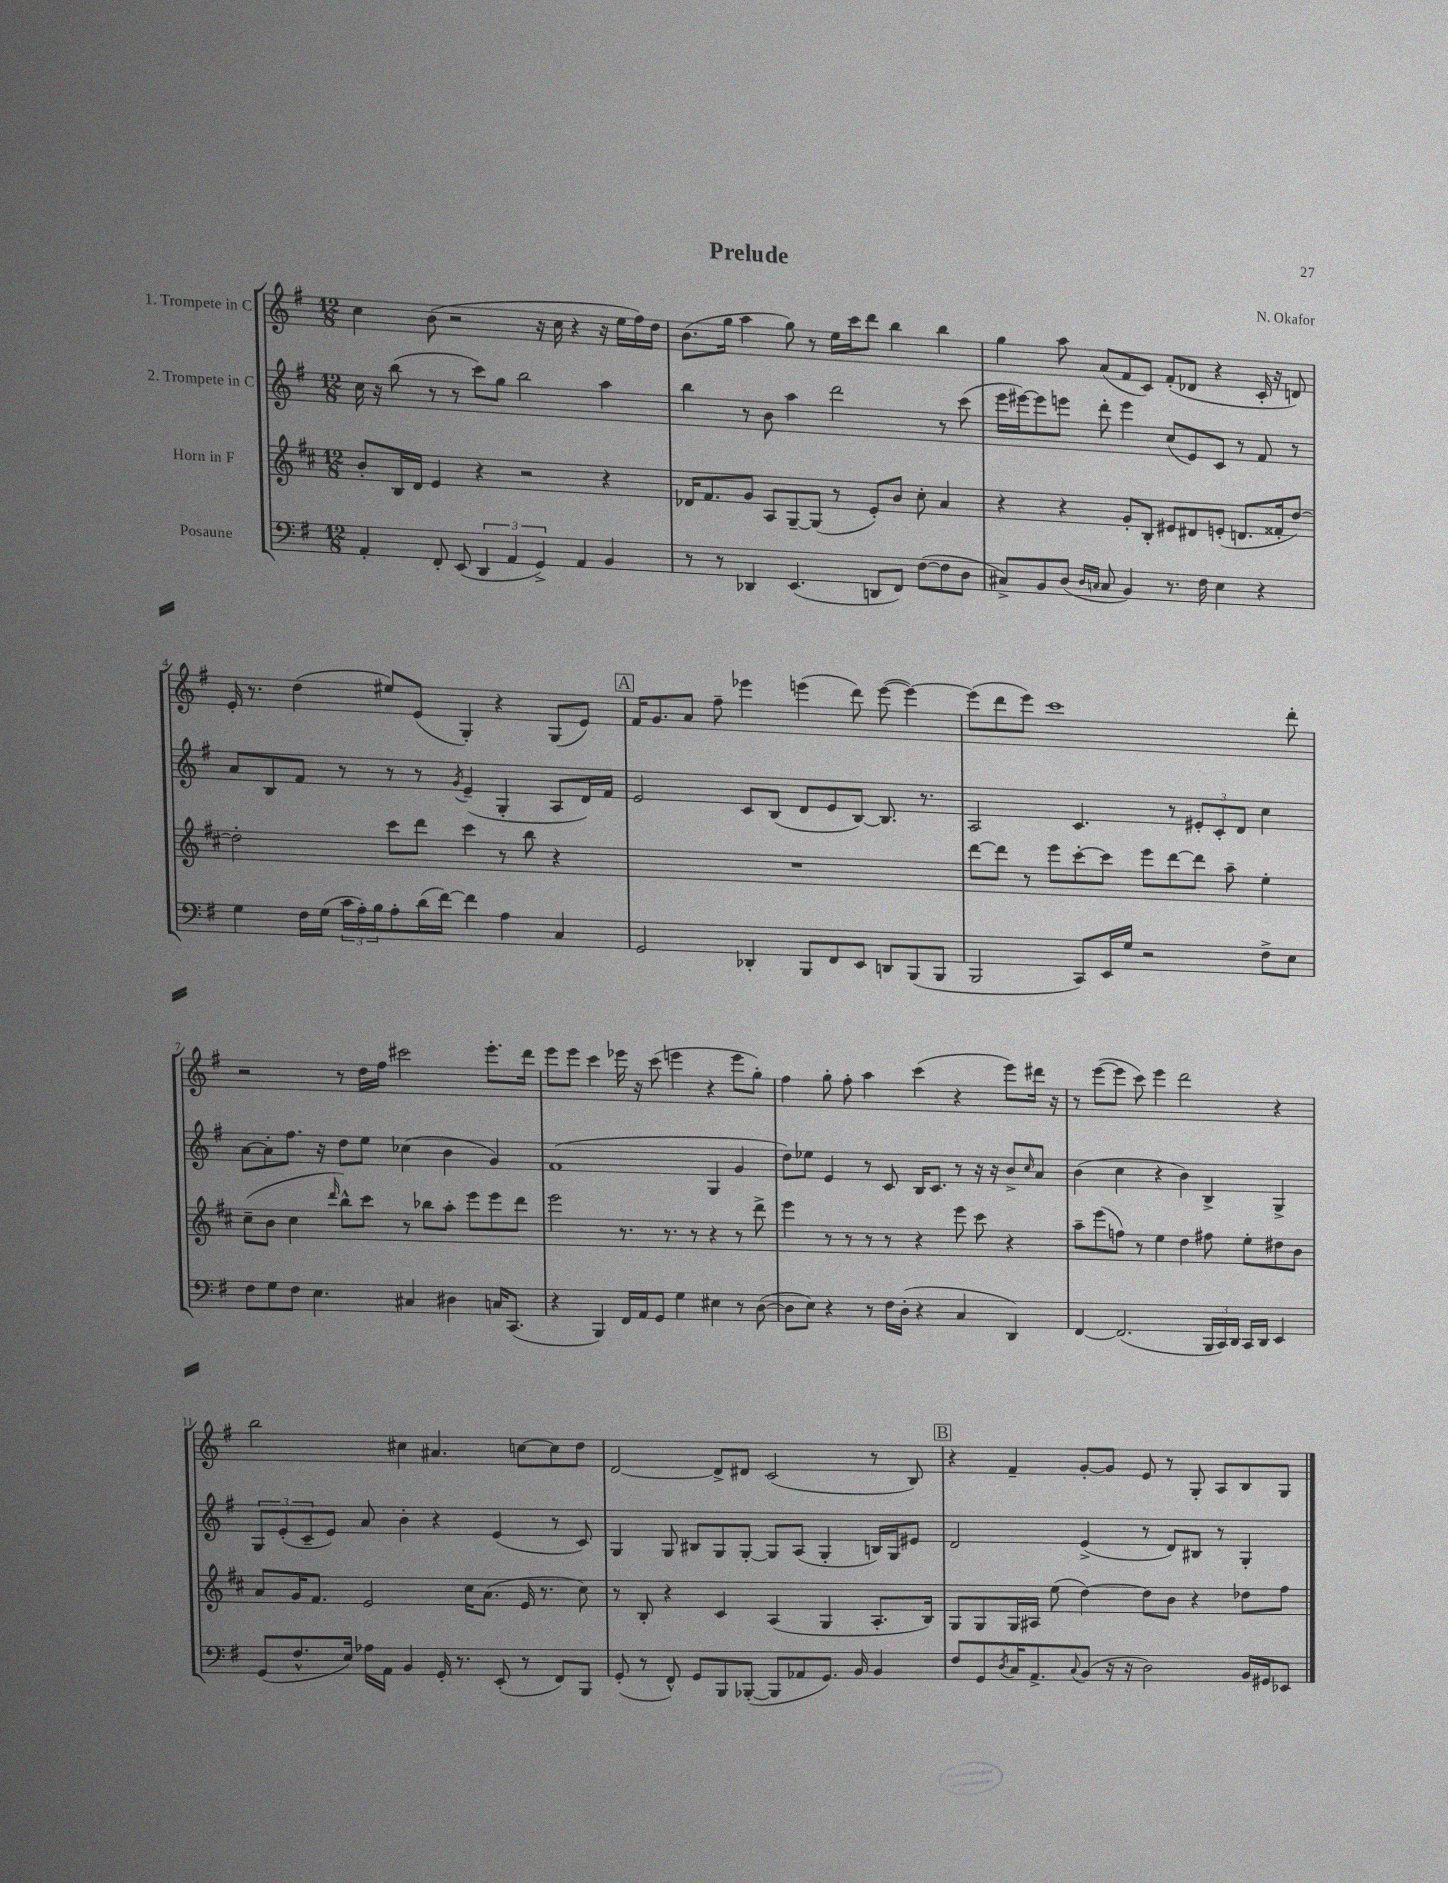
\header { title = "Prelude" composer = "N. Okafor" }
<<
\new StaffGroup <<
\new Staff = "s0" \with { instrumentName = "1. Trompete in C" } {
    \clef treble \key g \major \numericTimeSignature \time 12/8
    c''4 b'8( r2 r16 c''16 r4 r16 e''16 fis''16) d''16 |
    b'8.( g''16 a''4 g''8) r8 e''16 c'''16 d'''8 b''4 b''4 |
    g''4 a''8 a'8( fis'8 c'8) fis'8-.( des'8 r4 c'16-. r16 d'8) |
    e'16-. r8. d''4( eis''8) e'8( g4-.) r4 g8( e'8) |
    \mark \markup { \box "A" } fis'16 g'8. a'8 fis''8-- ees'''4 e'''4( d'''8) e'''8~( e'''4~) |
    e'''8( d'''8 e'''8) c'''1 d'''8-. |
    r2 r8 d''16 fis''16 cis'''2 e'''8.-. d'''16 |
    e'''8 e'''8 c'''4 ees'''16 r16 c'''8( e'''4 r4 e'''8 g''8-.) |
    fis''4 g''8-. fis''8-. a''4 c'''4( r4 e'''8) dis'''16 r16 |
    r8 e'''8~( e'''8 c'''8) e'''4 d'''2 r4 |
    b''2 cis''4 ais'4. c''8~ c''8 d''8 |
    d'2~ d'8-> dis'8 c'2( r8 b8) |
    \mark \markup { \box "B" } r4 fis'4-- g'8~-. g'8 e'8 r8 g8-. a8 b8 g8 \bar "|." |
}
\new Staff = "s1" \with { instrumentName = "2. Trompete in C" } {
    \clef treble \key g \major \numericTimeSignature \time 12/8
    c''16 r16 b''8( r8 r8 c'''8) g''8 b''2 a''4 |
    b''4 r8 b'8 a''4 d'''2 r8 c'''8( |
    e'''16 eis'''16~) eis'''8 e'''8 d'''8-. e'''4 c''8( e'8) c'8 r8 fis'8 r8 |
    a'8 b8 fis'8 r8 r8 r8 \acciaccatura { g'8 } e'4--( g4-. a8 d'16) fis'16 |
    \mark \markup { \box "A" } e'2 c'8 b8( d'8 e'8 b8~) b8. r8. |
    a2 c'4. r8 \tuplet 3/2 { eis'8-. c'8-. d'8 } c''4 |
    a'8~ a'8-. fis''8. r16 d''8 e''8 ces''4( b'4 g'4) |
    fis'1( g4 g'4 |
    d''8) ees''8 e'4 r8 c'8 b16 c'8. r8 r16 r16 b'8-> \grace { c''16 } a'8 |
    b'4( c''4 r4 b'4) b4-> g4-> |
    \tuplet 3/2 { g8 e'8-.( c'8-- } e'8) a'8 b'4-. r4 e'4( r8 c'8) |
    g4 g8 bis8 g8 g8~-. g8 a8( g4-. b16) g16 eis'8 |
    \mark \markup { \box "B" } d'2 e'4->( r8 d'8) bis8 r8 g4-. \bar "|." |
}
\new Staff = "s2" \with { instrumentName = "Horn in F" } {
    \clef treble \key d \major \numericTimeSignature \time 12/8
    b'8-. b16 d'16 e'4 r4 r2 r4 |
    des'16 fis'8. g'8 a8 g8~-- g8( r8 e'8-.) b'8 cis''8-. a'4 |
    r4 r4 g'8-. b8-. eis'8 dis'8 e'8-.( d'8. fisis'16-. d''8~) |
    d''2-. cis'''8 d'''8 cis'''4 r8 b''8 r4 |
    \mark \markup { \box "A" } R1. |
    d'''8~ d'''8 r8 e'''8 cis'''8~-. cis'''8 e'''8 d'''8~ d'''8 a''8-- e''4-. |
    cis''8--( b'8 cis''4 \grace { d'''16 } b''8-^) cis'''8 r8 bes''8 a''8-. e'''8 e'''8 d'''8 |
    e'''2 r8. r8. r8 r4 r8 d'''8-> |
    e'''4 r8 r8 r8 r8 r4 e'''8 cis'''8 r4 |
    a''8-- e'''8( f''8) r8 e''4 d''4 fis''8 e''8-. dis''8 b'8 |
    a'8 g'16 fis'8. e'2 cis''16 a'8.( e'16 r8. cis''8) |
    r8 b8-. r4 cis'4 a4( g4 a8.-. b16) |
    \mark \markup { \box "B" } g8 g8 g16 ais16 e''8( d''4~) d''8 b'8 r4 des''8 fis''8 \bar "|." |
}
\new Staff = "s3" \with { instrumentName = "Posaune" } {
    \clef bass \key g \major \numericTimeSignature \time 12/8
    a,4-. fis,8-. e,8( \tuplet 3/2 { d,4 a,4 g,4->) } a,4 b,4 |
    r8 r8 des,4 e,4.( d,8 fis,8) fis8~( fis8 d8 |
    cis8->) b,8 d8( \grace { d16 c16 } c8 b,4) r8. fis16 e4 r4 |
    g4 fis16 g16( \tuplet 3/2 { c'16 a16-.) b16 } a8-. d'16( fis'16~) fis'4 a4 c4 |
    \mark \markup { \box "A" } g,2 des,4-. b,,8 fis,8 e,8 d,8 b,,8( b,,8 |
    b,,2 c,8) e,16 g16 r2 fis8-> e8 |
    fis8 g8 fis8 e4. cis4 dis4 c16 c,8.( |
    r4 b,,4) fis,16 a,16 g,8 g4 eis4 r8 d8~( |
    d8 e8) r4 r8 fis16 d16-.( r4 c4 d,4) |
    fis,4~ fis,2.( \tuplet 3/2 { b,,16 c,16) d,16 } c,16 d,16 e,4 |
    g,8( fis8.-^ e16) aes16 a,16 b,4 g,16-. r8. e,8-.( r8 fis,8) b,,8 |
    g,8-.( r8 fis,8-^) g,8 b,,8 bes,,8~-.( bes,,8 aes,8 g,8.) b,16 b,4 |
    \mark \markup { \box "B" } fis8 g,8 \acciaccatura { d8 } c16 a,8.-> \appoggiatura { c8 } b,8( r16 r16 d2) b,16 gis,16 ees,8 \bar "|." |
}
>>
>>
